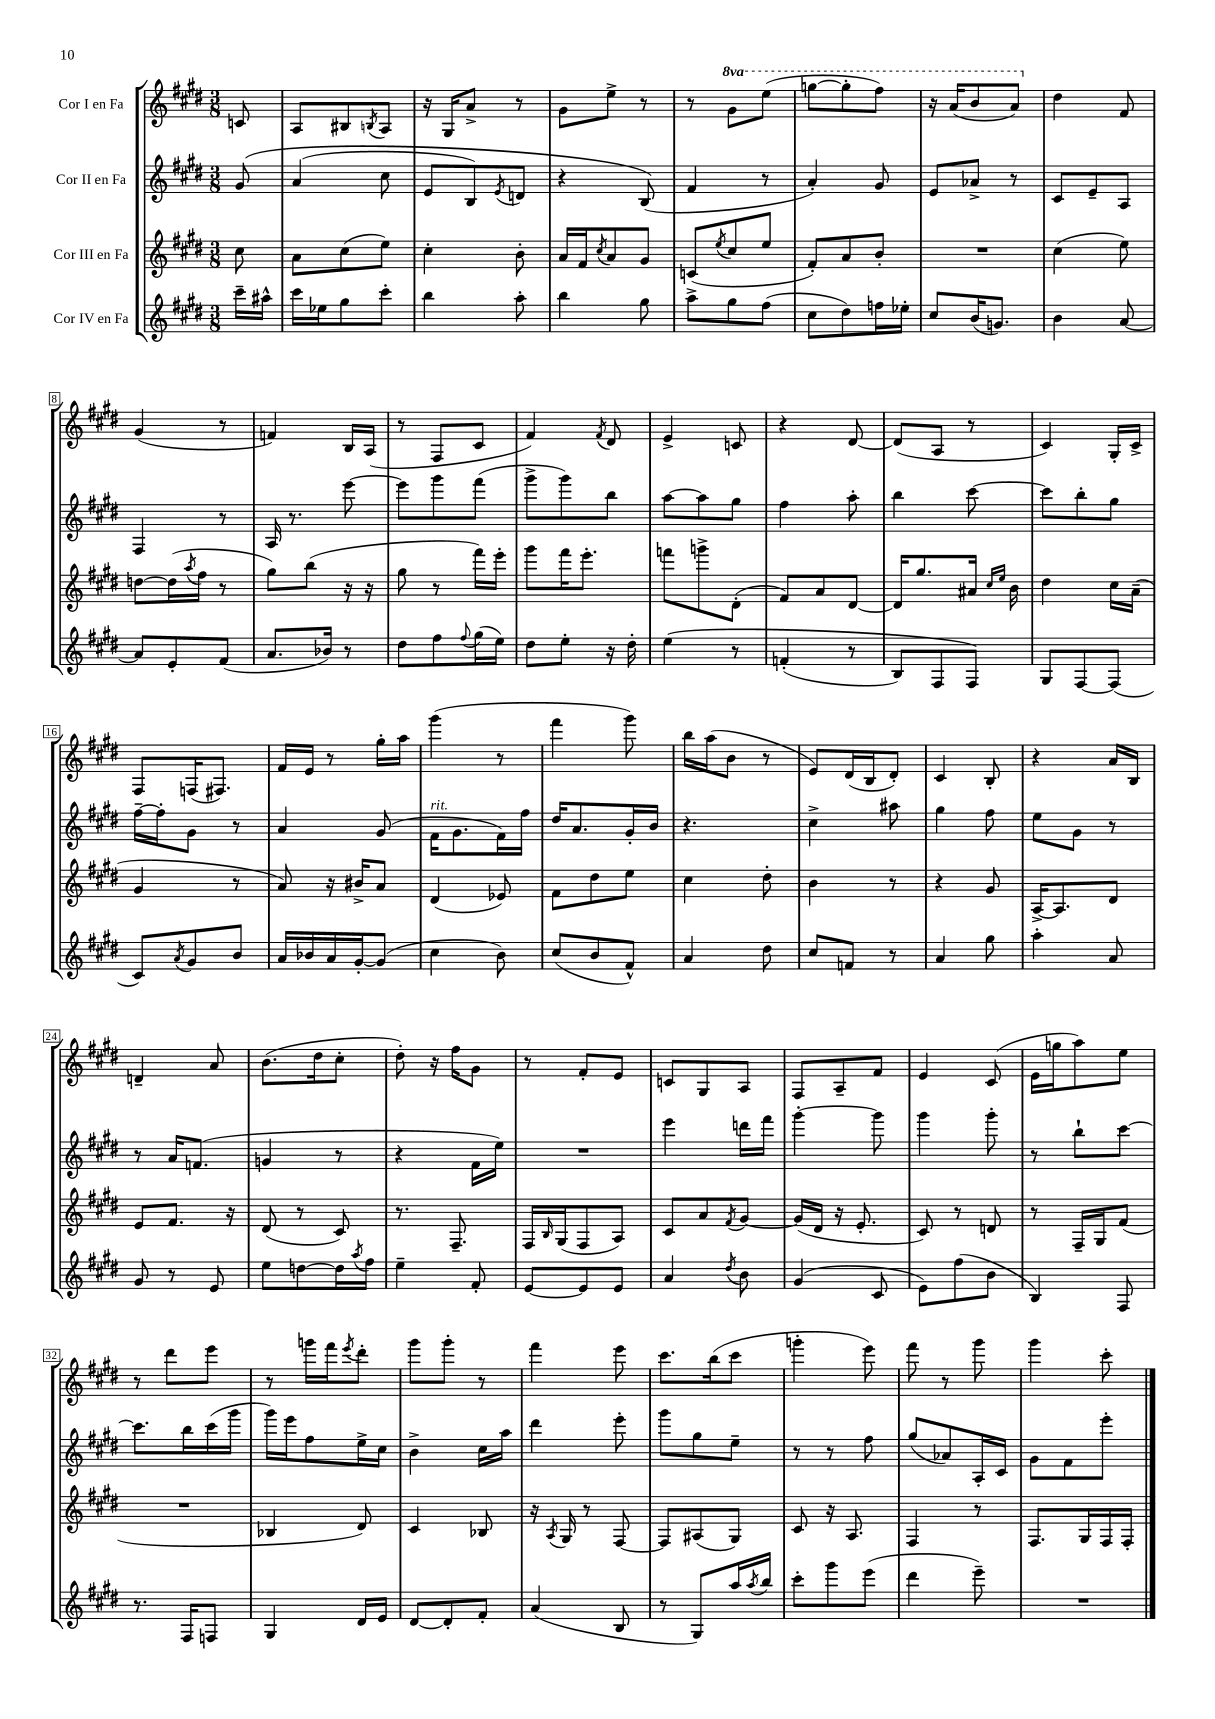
<<
\new StaffGroup <<
\new Staff = "s0" \with { instrumentName = "Cor I en Fa" } {
    \clef treble \key e \major \numericTimeSignature \time 3/8 \set Staff.ottavationMarkups = #ottavation-simple-ordinals \partial 8
    c'8 |
    a8 bis8 \acciaccatura { b8 } a8 |
    r16 gis16 a'8-> r8 |
    gis'8 e''8-> r8 |
    r8 \ottava #1 gis''8 e'''8( |
    g'''8~ g'''8-. fis'''8) |
    r16 a''16( b''8 a''8) \ottava #0 |
    dis''4 fis'8 |
    gis'4( r8 |
    f'4) b16 a16( |
    r8 fis8 cis'8 |
    fis'4) \acciaccatura { fis'8 } dis'8 |
    e'4-> c'8 |
    r4 dis'8~ |
    dis'8( a8 r8 |
    cis'4) gis16-. cis'16-> |
    fis8 f16( fis8.) |
    fis'16 e'16 r8 gis''16-. a''16 |
    gis'''4( r8 |
    fis'''4 gis'''8) |
    b''16 a''16( b'8 r8 |
    e'8) dis'16( b16 dis'8-.) |
    cis'4 b8-. |
    r4 a'16 b16 |
    d'4-- a'8 |
    b'8.( dis''16 cis''8-. |
    dis''8-.) r16 fis''16 gis'8 |
    r8 fis'8-. e'8 |
    c'8 gis8 a8 |
    fis8 a8-- fis'8 |
    e'4 cis'8( |
    e'16 g''16 a''8) e''8 |
    r8 dis'''8 e'''8 |
    r8 g'''16 fis'''16 \acciaccatura { e'''8 } dis'''8-. |
    gis'''8 gis'''8-. r8 |
    fis'''4 e'''8 |
    cis'''8. b''16( cis'''8 |
    g'''4-. e'''8) |
    fis'''8 r8 gis'''8 |
    gis'''4 cis'''8-. \bar "|." |
}
\new Staff = "s1" \with { instrumentName = "Cor II en Fa" } {
    \clef treble \key e \major \numericTimeSignature \time 3/8 \partial 8
    gis'8\( |
    a'4( cis''8 |
    e'8 b8) \acciaccatura { e'8 } d'8 |
    r4 b8(\) |
    fis'4 r8 |
    a'4-.) gis'8 |
    e'8 aes'8-> r8 |
    cis'8 e'8-- a8 |
    fis4 r8 |
    a16 r8. e'''8~ |
    e'''8 gis'''8 fis'''8( |
    gis'''8-> gis'''8) b''8 |
    a''8~ a''8 gis''8 |
    fis''4 a''8-. |
    b''4 cis'''8~ |
    cis'''8 b''8-. gis''8 |
    fis''16~-- fis''16-. gis'8 r8 |
    a'4 gis'8( |
    fis'16^\markup { \italic "rit." } gis'8. fis'16) fis''16 |
    dis''16 a'8. gis'16-. b'16 |
    r4. |
    cis''4-> ais''8 |
    gis''4 fis''8 |
    e''8 gis'8 r8 |
    r8 a'16 f'8.( |
    g'4 r8 |
    r4 fis'16 e''16) |
    R4. |
    e'''4 d'''16 fis'''16 |
    gis'''4~-. gis'''8 |
    gis'''4 gis'''8-. |
    r8 b''8-! cis'''8~ |
    cis'''8. b''16 cis'''16( gis'''16 |
    gis'''16) e'''16 fis''8 e''16-> cis''16 |
    b'4-> cis''16 a''16 |
    dis'''4 e'''8-. |
    gis'''8 gis''8 e''8-- |
    r8 r8 fis''8 |
    gis''8( aes'8) a16-. cis'16 |
    gis'8 fis'8 e'''8-. \bar "|." |
}
\new Staff = "s2" \with { instrumentName = "Cor III en Fa" } {
    \clef treble \key e \major \numericTimeSignature \time 3/8 \partial 8
    cis''8 |
    a'8 cis''8( e''8) |
    cis''4-. b'8-. |
    a'16 fis'16 \acciaccatura { cis''8 } a'8 gis'8 |
    c'8( \acciaccatura { e''8 } cis''8 e''8 |
    fis'8-.) a'8 b'8-. |
    R4. |
    cis''4( e''8) |
    d''8~ d''16( \acciaccatura { a''8 } fis''16 r8 |
    gis''8) b''8( r16 r16 |
    gis''8 r8 fis'''16) e'''16-. |
    gis'''8 fis'''16 e'''8.-. |
    f'''8 g'''8-> dis'8-.( |
    fis'8) a'8 dis'8~ |
    dis'16 gis''8. ais'16 \grace { cis''16 e''16 } b'16 |
    dis''4 cis''16 a'16--( |
    gis'4 r8 |
    a'8) r16 bis'16-> a'8 |
    dis'4( ees'8) |
    fis'8 dis''8 e''8 |
    cis''4 dis''8-. |
    b'4 r8 |
    r4 gis'8 |
    a16~-> a8. dis'8 |
    e'8 fis'8. r16 |
    dis'8( r8 cis'8) |
    r8. fis8.-- |
    fis16 \grace { b16 } gis16( fis8 a8) |
    cis'8 a'8 \acciaccatura { fis'8 } gis'8~ |
    gis'16( dis'16 r16 e'8.-. |
    cis'8) r8 d'8 |
    r8 fis16-- gis16 fis'8( |
    R4. |
    bes4 dis'8) |
    cis'4 bes8 |
    r16 \acciaccatura { a8 } gis16 r8 fis8~ |
    fis8 ais8( gis8) |
    cis'8 r16 a8. |
    fis4 r8 |
    fis8. gis16 fis16 fis16-. \bar "|." |
}
\new Staff = "s3" \with { instrumentName = "Cor IV en Fa" } {
    \clef treble \key e \major \numericTimeSignature \time 3/8 \partial 8
    cis'''16-- ais''16-^ |
    cis'''16 ees''16 gis''8 cis'''8-. |
    b''4 a''8-. |
    b''4 gis''8 |
    a''8-> gis''8 fis''8( |
    cis''8 dis''8) f''16 ees''16-. |
    cis''8 b'16( g'8.) |
    b'4 a'8~ |
    a'8 e'8-. fis'8( |
    a'8. bes'16) r8 |
    dis''8 fis''8 \appoggiatura { fis''8 } gis''16( e''16) |
    dis''8 e''8-. r16 dis''16-. |
    e''4\( r8 |
    f'4-.( r8 |
    b8) fis8 fis8\) |
    gis8 fis8~ fis8( |
    cis'8) \acciaccatura { a'8 } gis'8 b'8 |
    a'16 bes'16 a'16 gis'16~-. gis'8( |
    cis''4 b'8) |
    cis''8( b'8 fis'8-^) |
    a'4 dis''8 |
    cis''8 f'8 r8 |
    a'4 gis''8 |
    a''4-. a'8 |
    gis'8 r8 e'8 |
    e''8 d''8~ d''16 \acciaccatura { a''8 } fis''16 |
    e''4-- fis'8-. |
    e'8~ e'8 e'8 |
    a'4 \acciaccatura { dis''8 } b'8 |
    gis'4( cis'8 |
    e'8) fis''8( b'8 |
    b4) fis8 |
    r8. fis16 f8 |
    gis4 dis'16 e'16 |
    dis'8~ dis'8-. fis'8-. |
    a'4( b8 |
    r8 gis8) a''16 \acciaccatura { a''8 } b''16 |
    cis'''8-. gis'''8 e'''8( |
    dis'''4 e'''8--) |
    R4. \bar "|." |
}
>>
>>
\layout { \context { \Score \override BarNumber.stencil = #(make-stencil-boxer 0.1 0.3 ly:text-interface::print) } }
